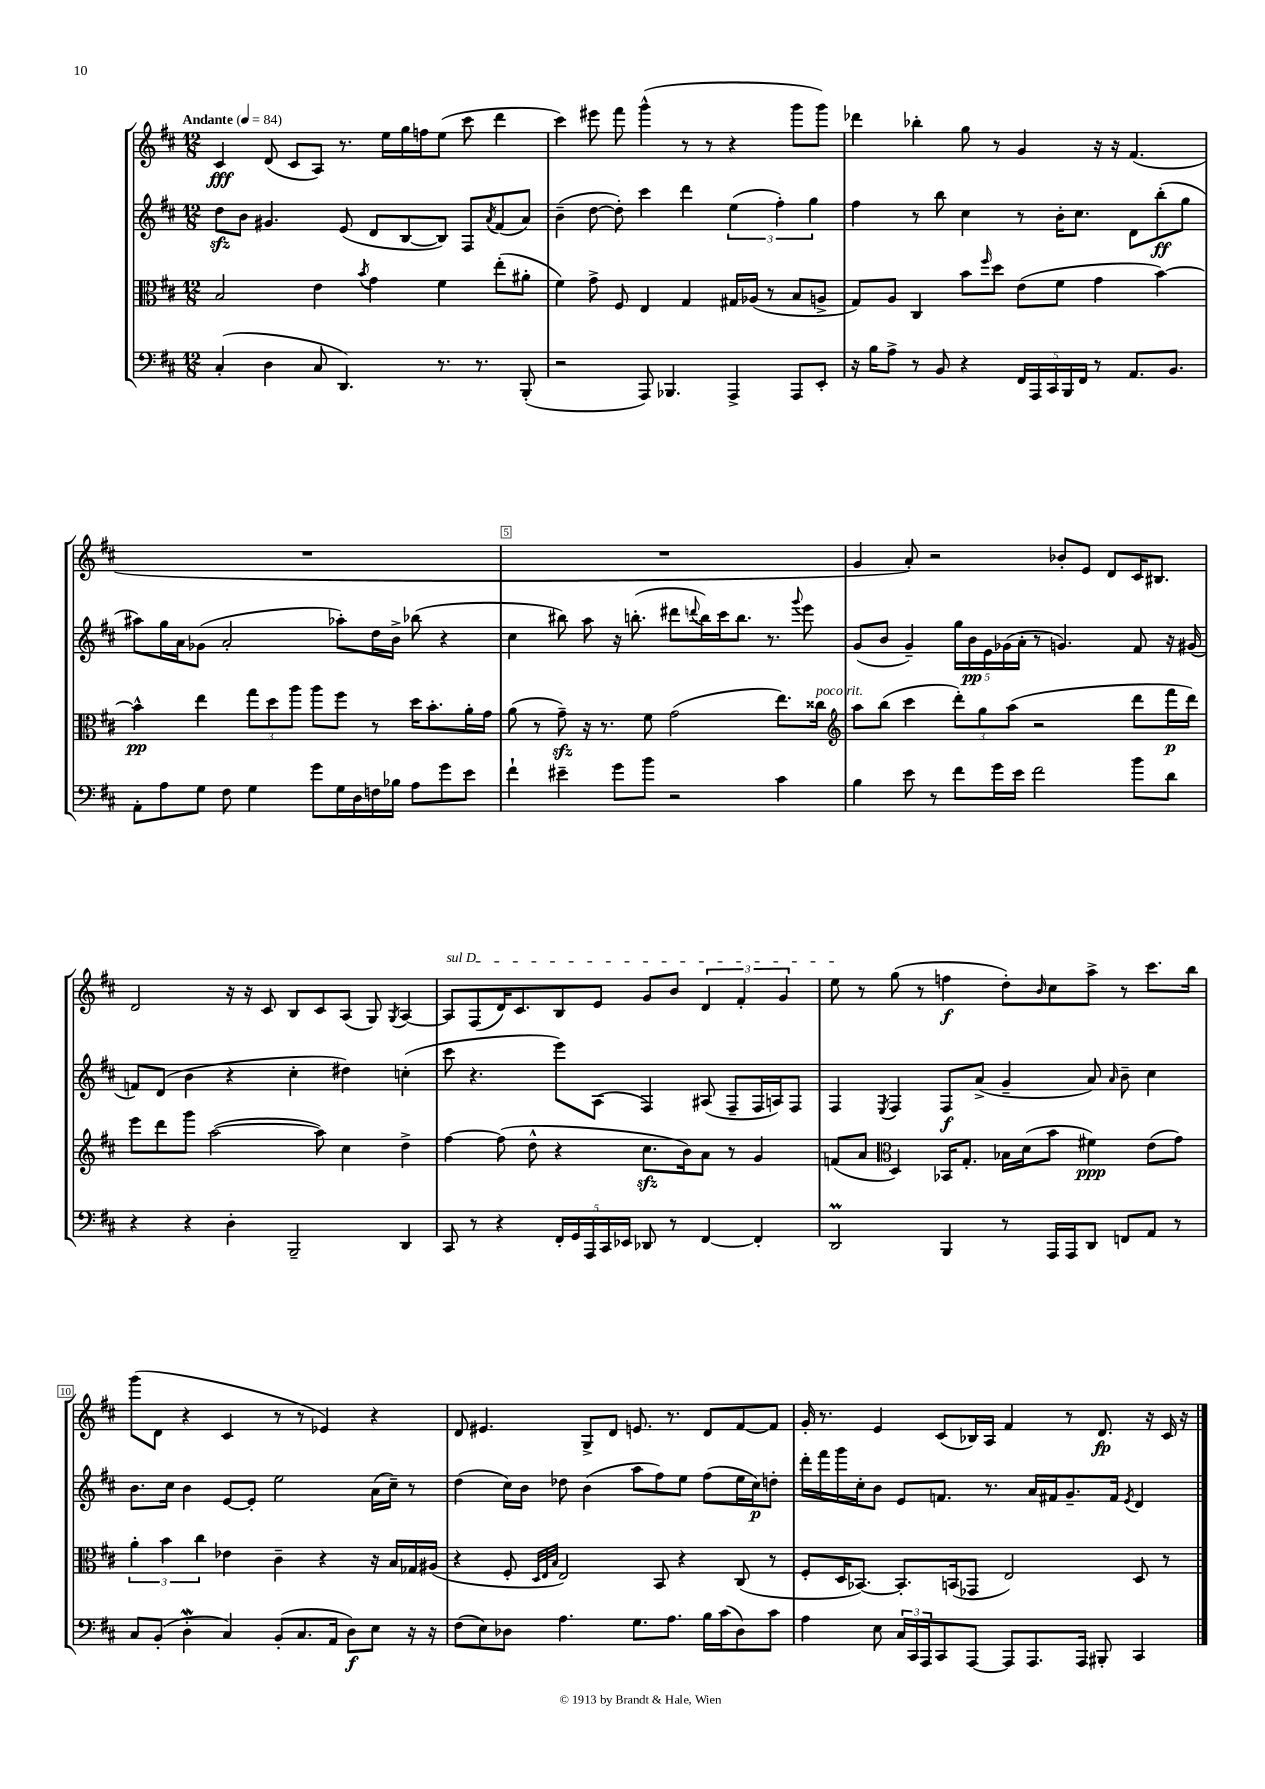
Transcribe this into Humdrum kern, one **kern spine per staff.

**kern	**dynam	**kern	**dynam	**kern	**dynam	**kern	**dynam
*part4	*part4	*part3	*part3	*part2	*part2	*part1	*part1
*staff4	*staff4	*staff3	*staff3	*staff2	*staff2	*staff1	*staff1
*clefF4	*	*clefC3	*	*clefG2	*	*clefG2	*
*k[f#c#]	*	*k[f#c#]	*	*k[f#c#]	*	*k[f#c#]	*
*M12/8	*	*M12/8	*	*M12/8	*	*M12/8	*
*MM84	*	*MM84	*	*MM84	*	*MM84	*
=1	=1	=1	=1	=1	=1	=1	=1
!	!	!	!	!	!	!LO:TX:a:B:t=Andante	!
(4C#'/	.	2B/	.	8ddzz\L	.	4c#/	fff
.	.	.	.	8b\J	.	.	.
4D\	.	.	.	4.g#X/	.	(8d/	.
.	.	.	.	.	.	8c#/L	.
8C#/	.	4e\	.	.	.	8A/J)	.
4.DD/)	.	.	.	(8e/	.	8.r	.
.	.	8qb/	.	.	.	.	.
.	.	4g\	.	8d/L	.	.	.
.	.	.	.	.	.	16ee\LL	.
.	.	.	.	[8B/	.	16gg\	.
.	.	.	.	.	.	16ffn\J	.
8.r	.	4f#\	.	8B/J])	.	(8ee\J	.
.	.	.	.	8F#/L	.	8ccc#\	.
8.r	.	.	.	.	.	.	.
.	.	.	.	8qa/	.	.	.
.	.	(8ee'\L	.	(8f#/	.	4ddd\	.
(8BBB'/	.	8a#X'\J	.	8a/J)	.	.	.
=2	=2	=2	=2	=2	=2	=2	=2
2r	.	4f#\)	.	(4b~\	.	4ccc#\)	.
.	.	8g^\	.	[8dd\	.	8eee#X\	.
.	.	8F#/	.	8dd'\])	.	8fff#\	.
8AAA/)	.	4E/	.	4ccc#\	.	(4ggg^^\	.
4.BBB-X/	.	.	.	.	.	.	.
.	.	4G/	.	4ddd\	.	8r	.
.	.	.	.	.	.	8r	.
4AAA^/	.	16G#X/LL	.	(6ee\	.	4r	.
.	.	(16A-X/JJ	.	.	.	.	.
.	.	8r	.	.	.	.	.
.	.	.	.	6ff#'\)	.	.	.
8AAA/L	.	8B/L	.	.	.	8ggg\L	.
.	.	.	.	6gg\	.	.	.
8EE'/J	.	8An^/J	.	.	.	8ggg\J)	.
=3	=3	=3	=3	=3	=3	=3	=3
16r	.	8G/L)	.	4ff#\	.	4ddd-X\	.
16B\KL	.	.	.	.	.	.	.
8A^\J	.	8A/J	.	.	.	.	.
8r	.	4C#/	.	8r	.	4bb-X'\	.
8BB/	.	.	.	8bb\	.	.	.
4r	.	8b\L	.	4cc#\	.	8gg\	.
.	.	16qqff#/	.	.	.	.	.
.	.	8dd\J	.	.	.	8r	.
20FF#/LL	.	(8e\L	.	8r	.	4g/	.
20AAA/	.	.	.	.	.	.	.
20CC#/	.	.	.	.	.	.	.
.	.	8f#\J	.	16b'\KL	.	.	.
20BBB/	.	.	.	.	.	.	.
.	.	.	.	8.cc#\J	.	.	.
20FF#/JJ	.	.	.	.	.	.	.
8r	.	4g\	.	.	.	16r	.
.	.	.	.	.	.	16r	.
8.AA/L	.	.	.	8d\L	.	(4.f#/	.
.	.	[4b\)	.	(8bb'\	ff	.	.
8.BB/J	.	.	.	.	.	.	.
.	.	.	.	8gg\J	.	.	.
!!LO:LB:g=z
=4	=4	=4	=4	=4	=4	=4	=4
8AA'\L	.	4b^^\]	pp	8aa#X\L)	.	1.r	.
8A\	.	.	.	16gg\L	.	.	.
.	.	.	.	16a\J	.	.	.
8G\J	.	4ee\	.	(8g-X\J	.	.	.
8F#\	.	.	.	2a'/	.	.	.
4G\	.	12gg\L	.	.	.	.	.
.	.	12dd\	.	.	.	.	.
.	.	12aa\J	.	.	.	.	.
8g\L	.	8aa\L	.	.	.	.	.
16G\L	.	8ff#\J	.	8aa-X'\L)	.	.	.
16D\	.	.	.	.	.	.	.
16Fn\	.	8r	.	16dd\L	.	.	.
16B-X\JJ	.	.	.	16b^\JJ	.	.	.
8A\L	.	16dd\KL	.	(8bb-X\	.	.	.
.	.	8.b'\	.	.	.	.	.
8g\	.	.	.	4r	.	.	.
8e\J	.	16a'\L	.	.	.	.	.
.	.	16g\JJ	.	.	.	.	.
=5	=5	=5	=5	=5	=5	=5	=5
4f#`\	.	(8a\	.	4cc#\	.	1.r	.
.	.	8r	.	.	.	.	.
4e#X~\	.	8gzz~\)	.	8bb#X\)	.	.	.
.	.	16r	.	8aa\	.	.	.
.	.	8.r	.	.	.	.	.
8g\L	.	.	.	16r	.	.	.
.	.	.	.	(8.bbn'\	.	.	.
8b\J	.	8f#\	.	.	.	.	.
2r	.	(2g\	.	8ddd#X\L	.	.	.
.	.	.	.	8qqdddn/	.	.	.
.	.	.	.	16bb\L)	.	.	.
.	.	.	.	16ccc#\J	.	.	.
.	.	.	.	8.bb\J	.	.	.
.	.	.	.	8.r	.	.	.
4c#\	.	8.ee\L)	.	.	.	.	.
.	.	.	.	8qqggg/	.	.	.
.	.	.	.	8eee\	.	.	.
!	!	!LO:TX:a:i:t=poco rit.	!	!	!	!	!
.	.	16cc##X\Jk	.	.	.	.	.
=6	=6	=6	=6	=6	=6	=6	=6
*	*	*clefG2	*	*	*	*	*
4B\	.	8aa\L	.	(8g/L	.	4g/	.
.	.	(8bb\J	.	8b/J	.	.	.
8e\	.	4ccc#\	.	4g~/)	.	8a'/)	.
8r	.	.	.	.	.	2r	.
8f#\L	.	12ddd'\L)	.	20gg\LL	.	.	.
.	.	.	.	20b\	pp	.	.
.	.	12gg\	.	.	.	.	.
.	.	.	.	20e\	.	.	.
16g\L	.	.	.	.	.	.	.
.	.	.	.	(20g-X\	.	.	.
.	.	(12aa\J	.	.	.	.	.
16e\JJ	.	.	.	.	.	.	.
.	.	.	.	20a'\JJ	.	.	.
2f#\	.	2r	.	8r	.	.	.
.	.	.	.	4.gn/)	.	8b-X'/L	.
.	.	.	.	.	.	8e/J	.
.	.	.	.	.	.	8d/L	.
8b\L	.	8ddd\L	.	8f#/	.	16c#/K	.
.	.	.	.	.	.	8.B#X/J	.
8d\J	.	16fff#\L	p	16r	.	.	.
.	.	16ddd\JJ)	.	(16g#X/	.	.	.
!!LO:LB:g=z
=7	=7	=7	=7	=7	=7	=7	=7
4r	.	8eee\L	.	8fn/L)	.	2d/	.
.	.	8ddd\	.	(8d/J	.	.	.
4r	.	8ggg\J	.	4b\	.	.	.
.	.	([2aa\	.	.	.	.	.
4D'\	.	.	.	4r	.	16r	.
.	.	.	.	.	.	16r	.
.	.	.	.	.	.	8c#/	.
2BBB~/	.	.	.	4cc#'\	.	8B/L	.
.	.	8aa\])	.	.	.	8c#/	.
.	.	4cc#\	.	4dd#X\)	.	(8A/J	.
.	.	.	.	.	.	8G/)	.
.	.	.	.	.	.	8qG/	.
4DD/	.	4dd^\	.	(4ccn'\	.	[4A/	.
=8	=8	=8	=8	=8	=8	=8	=8
!	!	!	!	!	!	!LO:TX:a:i:t=sul D	!
8CC#/	.	[4ff#\	.	8ccc#\	.	8A/L]	.
8r	.	.	.	4.r	.	(8F#/	.
4r	.	(8ff#\]	.	.	.	16d/K)	.
.	.	.	.	.	.	8.c#/	.
.	.	8dd^^\	.	.	.	.	.
20FF#'/LL	.	4r	.	8eee\L)	.	8B/	.
20GG/	.	.	.	.	.	.	.
20AAA/	.	.	.	.	.	.	.
.	.	.	.	(8A\J	.	8e/J	.
20CC#/	.	.	.	.	.	.	.
20EE-X/JJ	.	.	.	.	.	.	.
8DD-X/	.	8.cc#zz\L	.	4F#/)	.	8g/L	.
8r	.	.	.	.	.	8b/J	.
.	.	16b\k)	.	.	.	.	.
[4FF#/	.	8a\J	.	(8A#X/	.	6d/	.
.	.	8r	.	8F#~/L	.	.	.
.	.	.	.	.	.	6f#'/	.
4FF#'/]	.	4g/	.	16F#/L	.	.	.
.	.	.	.	16An/J)	.	.	.
.	.	.	.	.	.	6g/	.
.	.	.	.	8F#/J	.	.	.
=9	=9	=9	=9	=9	=9	=9	=9
2DDM/	.	(8fn/L	.	4F#/	.	8ee\	.
.	.	8a/J	.	.	.	8r	.
*	*	*clefC3	*	*	*	*	*
.	.	.	.	8qE/	.	.	.
.	.	4D/)	.	4F#/	.	(8gg\	.
.	.	.	.	.	.	8r	.
4BBB/	.	16BB-X/KL	.	8F#/L	f	4ffn\	f
.	.	8.G'/J	.	.	.	.	.
.	.	.	.	(8a^/J	.	.	.
8r	.	16B-X\LL	.	4g~/	.	8dd'\L)	.
.	.	(16d\J	.	.	.	.	.
.	.	.	.	.	.	16qqb/	.
16AAA/LL	.	8b\J	.	.	.	8cc#\	.
16AAA/J	.	.	.	.	.	.	.
8DD/J	.	4f#X\)	ppp	8a/)	.	8aa^\J	.
.	.	.	.	16qqa/	.	.	.
8FFn/L	.	.	.	8b~\	.	8r	.
8AA/J	.	(8e\L	.	4cc#\	.	8.ccc#\L	.
8r	.	8g\J)	.	.	.	.	.
.	.	.	.	.	.	16bb\Jk	.
!!LO:LB:g=z
=10	=10	=10	=10	=10	=10	=10	=10
8C#/L	.	6a'\	.	8.b\L	.	(8ggg\L	.
(8BB'/J	.	.	.	.	.	8d\J	.
.	.	6b\	.	.	.	.	.
.	.	.	.	16cc#\Jk	.	.	.
4Dw'\	.	.	.	4b\	.	4r	.
.	.	6cc#\	.	.	.	.	.
4C#/)	.	4e-X\	.	[8e/L	.	4c#/	.
.	.	.	.	8e'/J]	.	.	.
(8BB'/L	.	4c#~\	.	2ee\	.	8r	.
8.C#/	.	.	.	.	.	8r	.
.	.	4r	.	.	.	4e-X/)	.
16AA/Jk	.	.	.	.	.	.	.
8D\L)	f	.	.	.	.	.	.
8E\J	.	16r	.	(16a\LL	.	4r	.
.	.	16B/LL	.	16cc#~\JJ)	.	.	.
16r	.	16G-X/	.	8r	.	.	.
16r	.	(16A#X/JJ	.	.	.	.	.
=11	=11	=11	=11	=11	=11	=11	=11
(8F#\L	.	4r	.	(4dd\	.	8d/	.
8E\)	.	.	.	.	.	4.e#X/	.
8D-X\J	.	8F#'/	.	16cc#\LL)	.	.	.
.	.	.	.	16b\JJ	.	.	.
.	.	32qqD/LLL	.	.	.	.	.
.	.	32qqE/	.	.	.	.	.
.	.	32qqB/JJJ	.	.	.	.	.
4.A\	.	2E/)	.	8dd-X\	.	.	.
.	.	.	.	(4b\	.	8G^/L	.
.	.	.	.	.	.	8d/J	.
8.G\L	.	.	.	8aa\L	.	8.en/	.
.	.	8BB/	.	8ff#\)	.	.	.
8.A\J	.	.	.	.	.	8.r	.
.	.	4r	.	8ee\J	.	.	.
16B\LL	.	.	.	(8ff#\L	.	8d/L	.
(16c#\J	.	.	.	.	.	.	.
8D-\)	.	(8C#/	.	16ee\L	.	[8f#/	.
.	.	.	.	16cc#\J)	p	.	.
8c#\J	.	8r	.	8ddn'\J	.	8f#/J]	.
=12	=12	=12	=12	=12	=12	=12	=12
4A\	.	8F#'/L	.	16ddd'\LL	.	16g'/	.
.	.	.	.	16fff#\	.	8.r	.
.	.	16D/K	.	16ggg\	.	.	.
.	.	[8.BB-X/J)	.	16cc#'\J	.	.	.
8E\	.	.	.	8b\J	.	4e/	.
24C#/LL	.	8.BB-'/L]	.	8e/L	.	.	.
24CC#/	.	.	.	.	.	.	.
24AAA/J	.	.	.	.	.	.	.
8CC#/	.	.	.	8.fn/J	.	(8c#/L	.
.	.	(16BBn/k	.	.	.	.	.
[8AAA/J	.	8GG-X/J	.	.	.	16B-X/L)	.
.	.	.	.	8.r	.	16A/JJ	.
8AAA/L]	.	2E/)	.	.	.	4f#/	.
8.AAA/	.	.	.	16a/LL	.	.	.
.	.	.	.	16f#X/J	.	.	.
.	.	.	.	8.g~/	.	8r	.
16AAA/Jk	.	.	.	.	.	.	.
8BBB#X'/	.	.	.	.	.	8.d/	fp
.	.	.	.	16f#/Jk	.	.	.
.	.	.	.	8qe/	.	.	.
4CC#/	.	8D/	.	4d/	.	.	.
.	.	.	.	.	.	16r	.
.	.	8r	.	.	.	16c#/	.
.	.	.	.	.	.	16r	.
==	==	==	==	==	==	==	==
*-	*-	*-	*-	*-	*-	*-	*-
